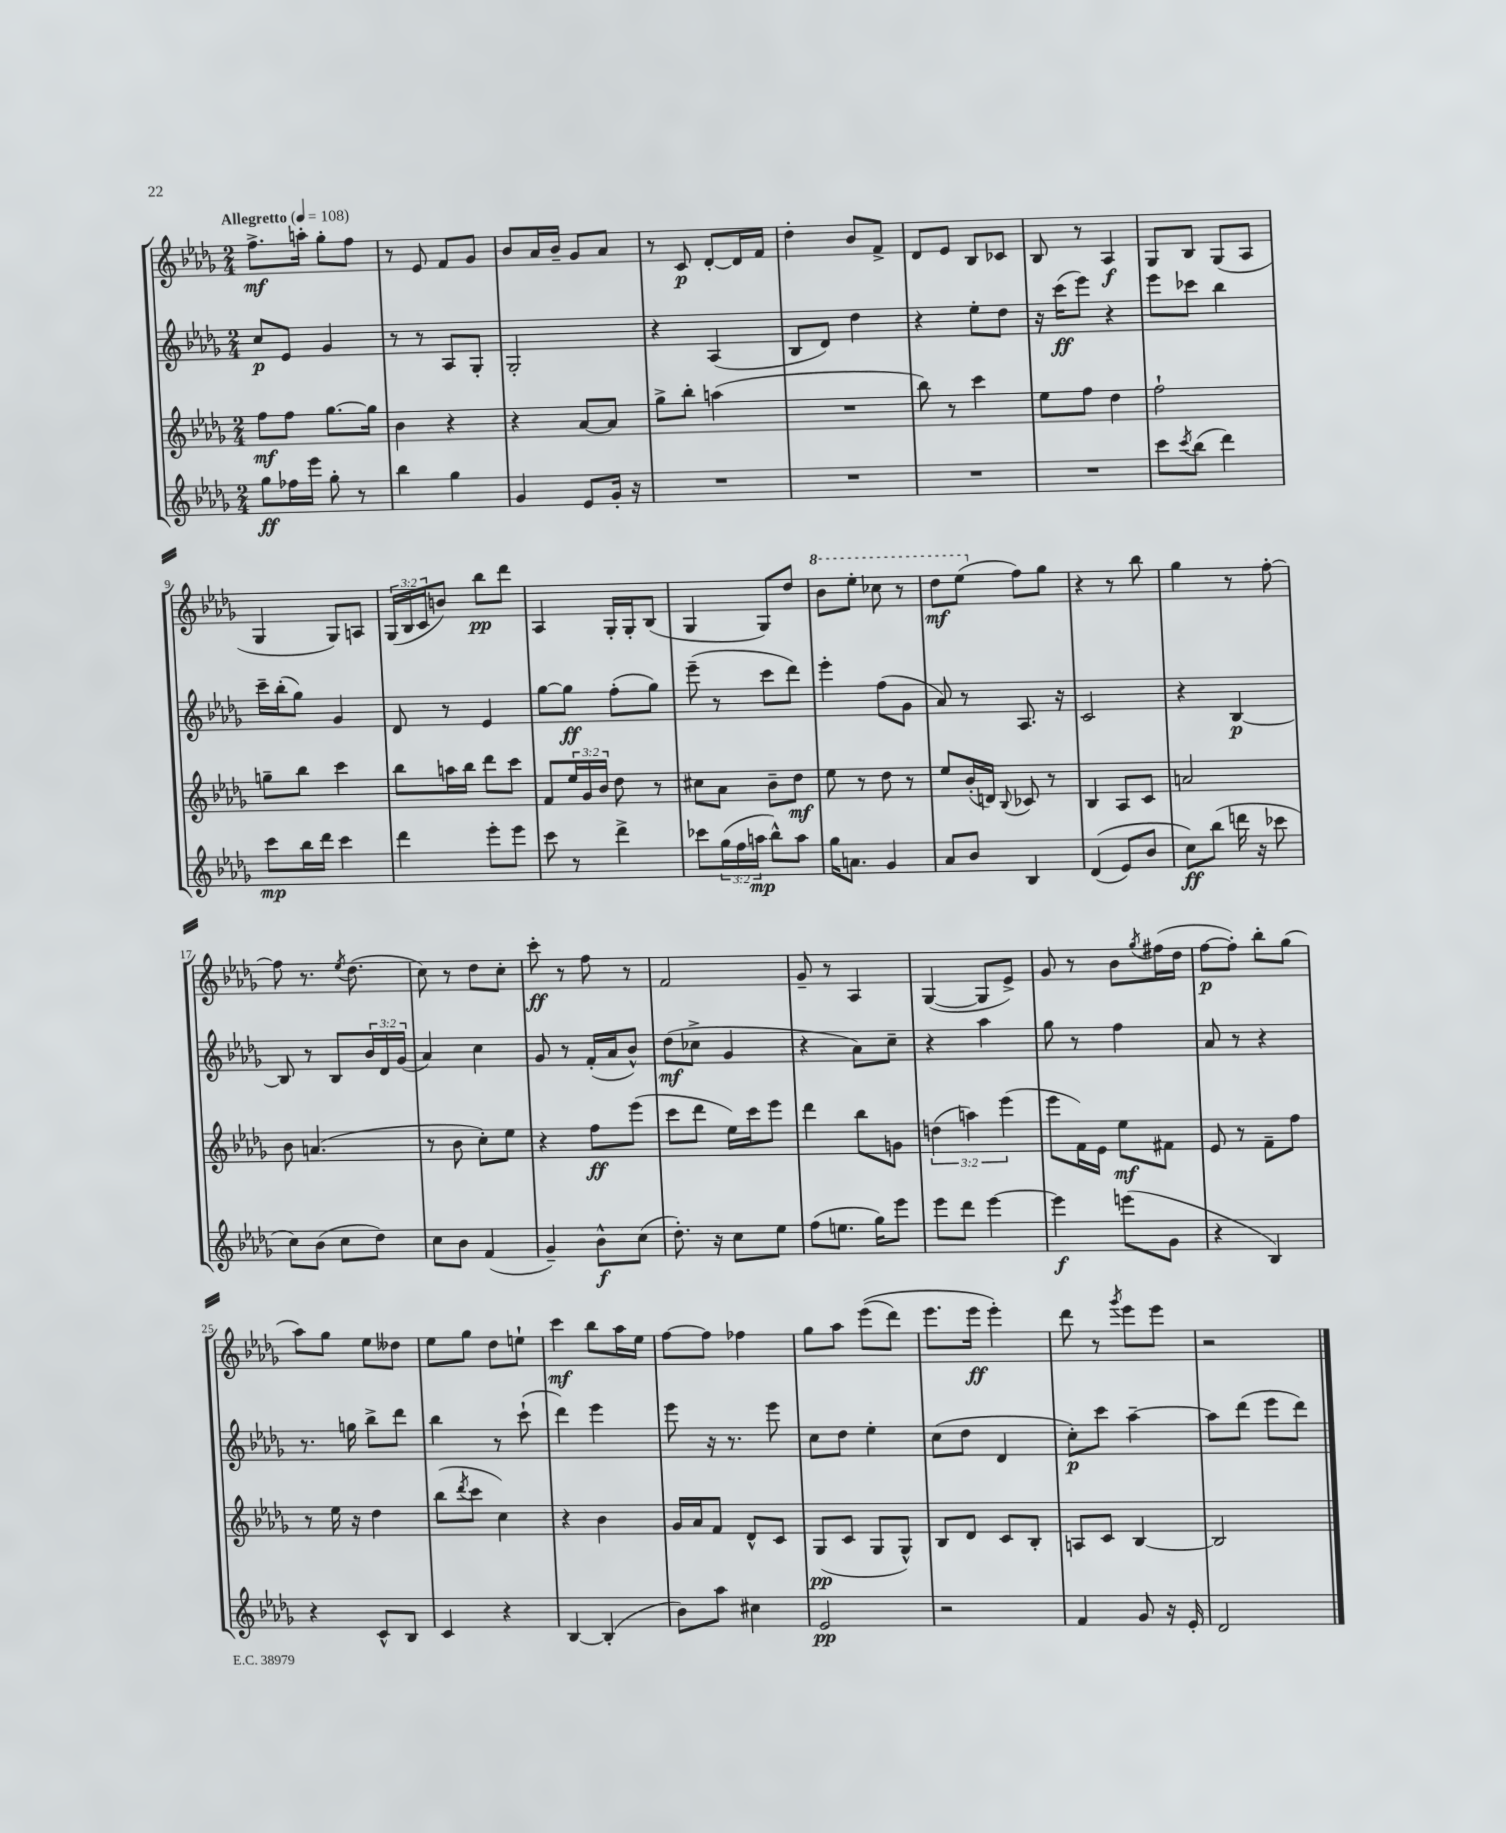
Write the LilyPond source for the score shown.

<<
\new StaffGroup <<
\new Staff = "s0" {
    \clef treble \key des \major \numericTimeSignature \time 2/4 \override Staff.TupletNumber.text = #tuplet-number::calc-fraction-text \tempo "Allegretto" 4 = 108
    f''8.->\mf a''16-. ges''8-. f''8 |
    r8 ees'8 f'8 ges'8 |
    bes'8 aes'16 bes'16-- ges'8 aes'8 |
    r8 c'8\p des'8~-. des'16 f'16 |
    des''4-. bes'8 f'8-> |
    des'8 ees'8 bes8 ces'8 |
    bes8 r8 aes4\f |
    ges8 bes8 ges8( aes8 |
    ges4 ges8) a8 |
    \tuplet 3/2 { ges16( bes16 c'16 } b'8) bes''8\pp des'''8 |
    aes4 ges16-. ges16-. bes8( |
    ges4 ges8) des''8 |
    \ottava #1 bes''8 ees'''8-. ces'''8 r8 |
    des'''8\mf ees'''8( \ottava #0 f''8) ges''8 |
    r4 r8 bes''8 |
    ges''4 r8 f''8~-. |
    f''8 r8. \acciaccatura { ees''8 } des''8.( |
    c''8) r8 des''8 c''8-. |
    c'''8-.\ff r8 f''8 r8 |
    f'2 |
    ges'8-- r8 aes4 |
    ges4~( ges8 ees'8->) |
    ges'8 r8 bes'8 \acciaccatura { ges''8 } fis''16( des''16 |
    f''8~\p f''8-.) bes''8-. ges''8( |
    aes''8) ges''8 ees''8 deses''8 |
    ees''8 ges''8 des''8 e''8-! |
    c'''4\mf bes''8 aes''16 ees''16 |
    f''8~ f''8 fes''4 |
    ges''8 aes''8 ees'''8(\( des'''8) |
    ees'''8. ees'''16\ff ees'''4-.\) |
    des'''8 r8 \acciaccatura { ges'''8 } ees'''8 ees'''8 |
    r2 \bar "|." |
}
\new Staff = "s1" {
    \clef treble \key des \major \numericTimeSignature \time 2/4 \override Staff.TupletNumber.text = #tuplet-number::calc-fraction-text
    c''8\p ees'8 ges'4 |
    r8 r8 aes8 ges8-. |
    ges2-. |
    r4 aes4( |
    bes8 des'8) des''4 |
    r4 ees''8-. des''8 |
    r16 c'''16\ff( ees'''8) r4 |
    ees'''8 ces'''8 bes''4 |
    c'''16-- bes''16-.( ges''8) ges'4 |
    des'8 r8 ees'4 |
    ges''8~ ges''8\ff f''8-.( ges''8) |
    ees'''8--( r8 c'''8 des'''8) |
    ees'''4-. f''8( ges'8 |
    aes'8) r8 aes8. r16 |
    c'2 |
    r4 bes4~\p |
    bes8 r8 bes8 \tuplet 3/2 { bes'16 des'16 ges'16( } |
    aes'4) c''4 |
    ges'8 r8 f'16-.( aes'16 bes'8-^) |
    des''8\mf( ces''8-> ges'4 |
    r4 aes'8) c''8-- |
    r4 aes''4 |
    ges''8 r8 f''4 |
    aes'8 r8 r4 |
    r8. g''16 bes''8-> des'''8 |
    bes''4 r8 c'''8-!( |
    des'''4) ees'''4 |
    ees'''8 r16 r8. ees'''8 |
    c''8 des''8 ees''4-. |
    c''8( des''8 des'4 |
    c''8-.\p) c'''8 aes''4~-- |
    aes''8 des'''8( ees'''8 des'''8) \bar "|." |
}
\new Staff = "s2" {
    \clef treble \key des \major \numericTimeSignature \time 2/4 \override Staff.TupletNumber.text = #tuplet-number::calc-fraction-text
    f''8\mf f''8 ges''8.~ ges''16 |
    bes'4 r4 |
    r4 aes'8~ aes'8 |
    ges''8-> bes''8-. a''4( |
    R2 |
    bes''8) r8 c'''4 |
    ees''8 f''8 des''4 |
    f''2-! |
    g''8-- bes''8 c'''4 |
    bes''8 a''16 bes''16 des'''8 c'''8 |
    f'8 \tuplet 3/2 { ees''16 ges'16 bes'16 } des''8 r8 |
    cis''8 aes'8 bes'8-- des''8\mf |
    ees''8 r8 des''8 r8 |
    ees''8 bes'16-.( d'16) \appoggiatura { bes8 } ces'8 r8 |
    bes4 aes8 c'8 |
    a'2 |
    bes'8 a'4.( |
    r8 bes'8 c''8-.) ees''8 |
    r4 f''8\ff ees'''8( |
    c'''8 des'''8 ees''16) c'''16 ees'''8 |
    des'''4 bes''8 g'8 |
    \tuplet 3/2 { d''4( a''4) ees'''4( } |
    ees'''8 f'16) ees'16 ees''8\mf fis'8 |
    ees'8 r8 f'8-- f''8 |
    r8 ees''16 r16 des''4 |
    bes''8( \acciaccatura { des'''8 } c'''8 c''4) |
    r4 bes'4 |
    ges'16 aes'16 f'8 des'8-^ c'8 |
    ges8\pp( c'8 ges8 ges8-^) |
    bes8 des'8 c'8 bes8-. |
    a8 c'8 bes4~ |
    bes2 \bar "|." |
}
\new Staff = "s3" {
    \clef treble \key des \major \numericTimeSignature \time 2/4 \override Staff.TupletNumber.text = #tuplet-number::calc-fraction-text
    ges''8\ff fes''16 ees'''16 ges''8-. r8 |
    bes''4 ges''4 |
    ges'4 ees'8 ges'16-. r16 |
    R2 |
    R2 |
    R2 |
    R2 |
    c'''8 \acciaccatura { c'''8 } bes''8( des'''4) |
    c'''8\mp bes''16 des'''16 c'''4 |
    des'''4 ees'''8-. ees'''8 |
    c'''8 r8 des'''4-> |
    ces'''8 \tuplet 3/2 { ges''16( f''16 a''16\mp } bes''8-^) a''8 |
    ges''16 a'8. ges'4 |
    aes'8 bes'8 bes4 |
    des'4(\( ees'8) bes'8 |
    c''8\ff\) bes''8( d'''16 r16 ces'''8 |
    c''8) bes'8( c''8 des''8) |
    c''8 bes'8 f'4( |
    ges'4--) bes'8-^\f c''8( |
    des''8.-.) r16 c''8 ees''8 |
    f''8( e''8. ges''16) ees'''8 |
    ees'''8 des'''8 ees'''4~ |
    ees'''4\f e'''8( ges'8 |
    r4 bes4) |
    r4 c'8-^ bes8 |
    c'4 r4 |
    bes4~ bes4-.( |
    bes'8) aes''8 cis''4 |
    ees'2\pp |
    r2 |
    f'4 ges'8 r16 ees'16-. |
    des'2 \bar "|." |
}
>>
>>
